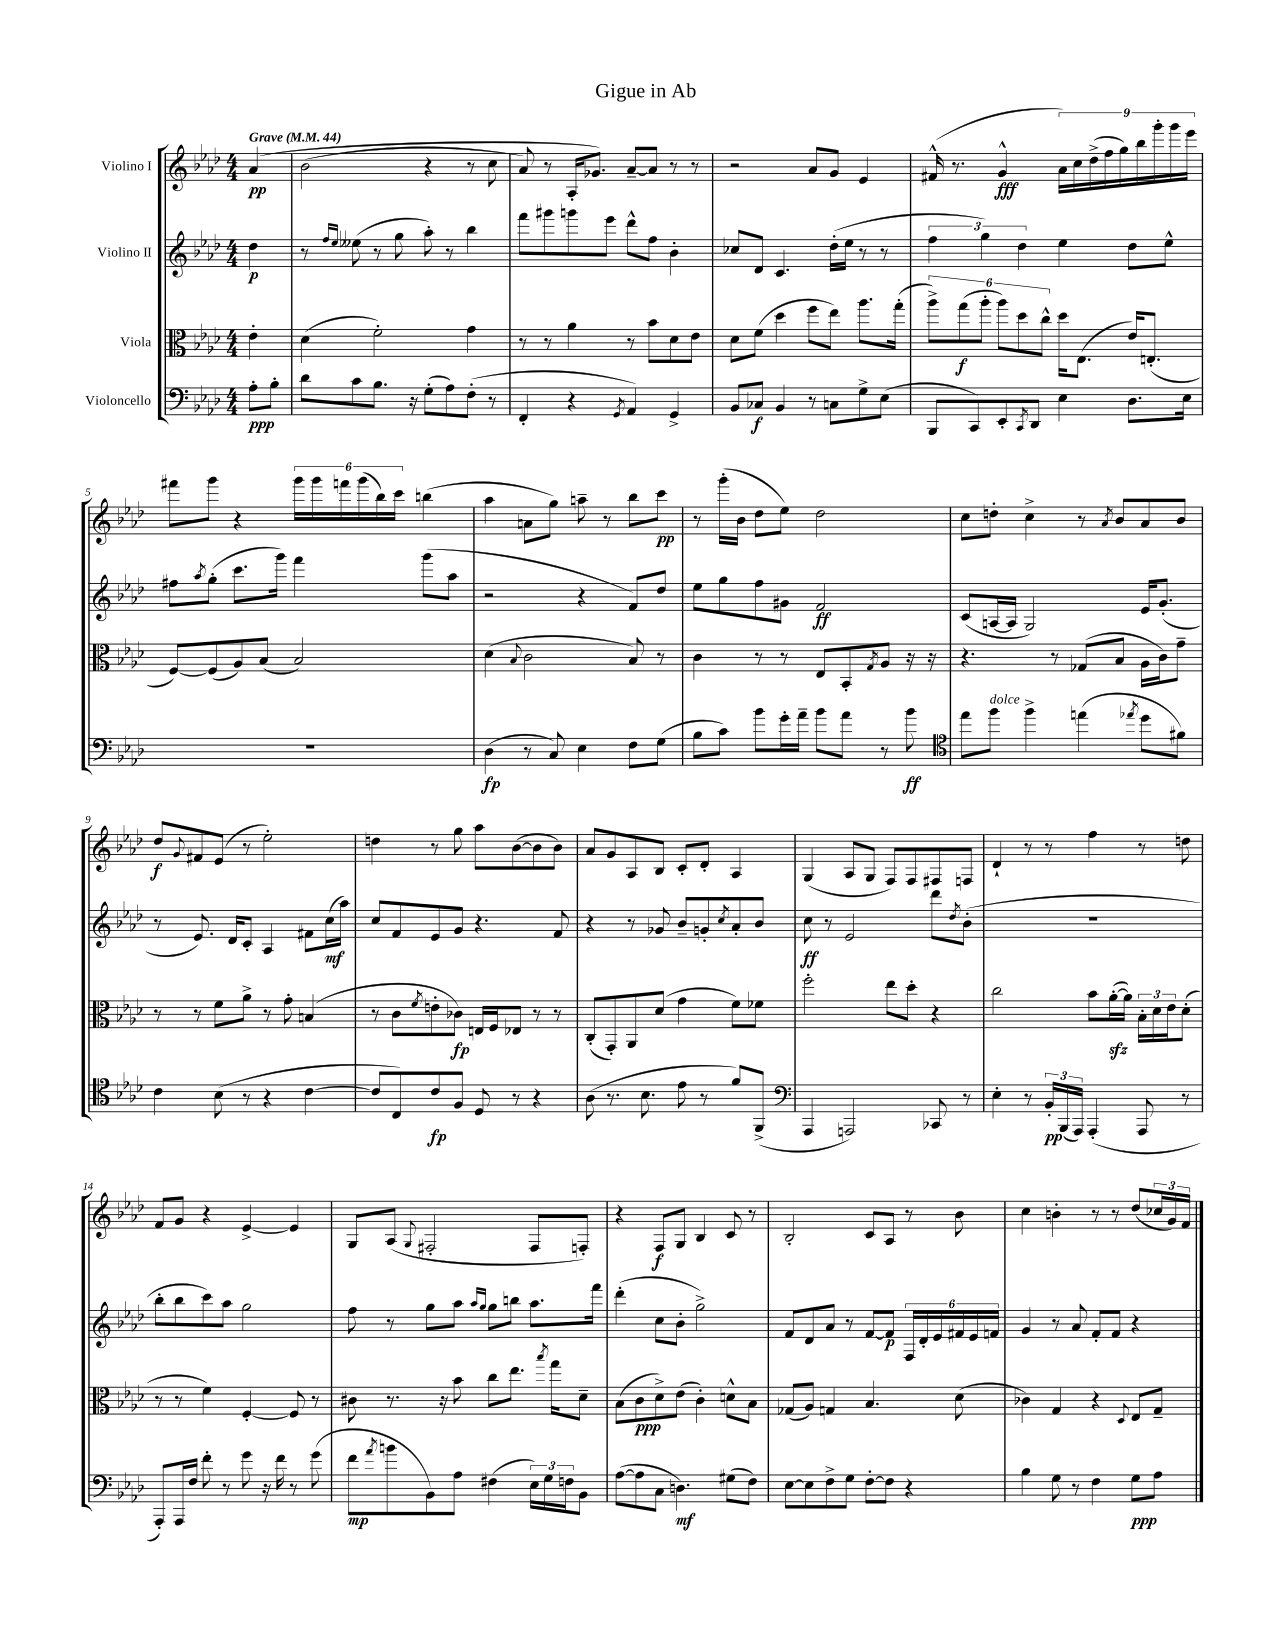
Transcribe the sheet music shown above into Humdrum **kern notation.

**kern	**kern	**kern	**kern
*staff4	*staff3	*staff2	*staff1
*clefF4	*clefC3	*clefG2	*clefG2
*k[b-e-a-d-]	*k[b-e-a-d-]	*k[b-e-a-d-]	*k[b-e-a-d-]
*M4/4	*M4/4	*M4/4	*M4/4
*MM44	*MM44	*MM44	*MM44
8A-'	4e-'	4dd-	&(4a-
8B-'	.	.	.
=	=	=	=
8d-	(4d-	8r	(2b-
.	.	16qqff	.
.	.	16qqee-	.
8c	.	(8ee--	.
8.B-	2f')	8r	.
.	.	8gg	.
16r	.	.	.
(8G'	.	8aa-')	4r
8A-)	.	8r	.
(8F'	4g	4bb-	8r
8r	.	.	8cc
=	=	=	=
4FF'	8r	8fff	8a-)
.	8r	8ggg#	8r
4r	4a-	8ggg	16A-'
.	.	.	8.g-&)
.	.	8eee-	.
8qGG	.	.	.
4AA-)	8r	8ddd-^^	[8a-~
.	8b-	8ff	8a-]
4GG^	8d-	4b-'	8r
.	8e-	.	8r
=	=	=	=
8BB-	8d-	8cc-	2r
8C-	(8f	8d-	.
4BB-	4dd-	4.c	.
8r	8ff	.	8a-
8C	8ee-)	(16dd-'	8g
.	.	16ee-	.
8G^	8.aa-	8r	4e-
(8E-	.	8r	.
.	(16gg'	.	.
=	=	=	=
8BBB-	12aa-^)	6ff	(16f#^^
.	.	.	8.r
.	(12gg	.	.
8CC)	.	.	.
.	12aa-'	6gg)	.
8EE-'	12aa-)	.	4g^^
.	12dd-	6dd-	.
8qCC	.	.	.
8DD-	.	.	.
.	12cc^^	.	.
4E-	16dd-	4ee-	18a-)
.	.	.	18cc
.	(8.E-	.	.
.	.	.	(18dd-^
.	.	.	18ff
.	.	.	18gg)
8.D-	16e-)	8dd-	.
.	.	.	18bb-
.	(8.E'	.	.
.	.	.	18ggg'
.	.	8ee-^^	.
.	.	.	18ggg
16E-	.	.	.
.	.	.	18eee-
=	=	=	=
1r	[8F)	8ff#	8fff#
.	.	8qaa-	.
.	(8F]	(8gg'	8ggg
.	8A-)	8.ccc	4r
.	(8B-	.	.
.	.	16ggg)	.
.	2B-)	4fff	24ggg
.	.	.	24ggg
.	.	.	24fff
.	.	.	(24ggg
.	.	.	24bb-)
.	.	.	24ccc
.	.	(8ggg	(4bb
.	.	8aa-	.
=	=	=	=
(4D-	(4d-	2r	4aa-
.	8qqB-	.	.
8r	2c	.	8a
8C)	.	.	8gg)
4E-	.	4r	8aa~
.	.	.	8r
8F	8B-)	8f)	8bb-
(8G	8r	8dd-	8ccc
=	=	=	=
8B-	4c	8ee-	8r
8c)	.	8gg	(16ggg'
.	.	.	16b-
8b-	8r	8ff	8dd-
16g'	8r	8g#	8ee-)
16a-~	.	.	.
8b-	8E-	2f	2dd-
8a-	8BB-'	.	.
.	8qG	.	.
8r	8A-	.	.
8b-	16r	.	.
.	16r	.	.
=	=	=	=
*clefC4	*	*	*
8ee-	4.r	(8c	8cc
8ff	.	[16A	8dd'
.	.	16A]	.
4ff^	.	2G)	4cc^
.	8r	.	.
(4ee	(8G-	.	8r
.	.	.	8qa-
.	8B-	.	8b-
8qee-	.	.	.
8dd-	16A-	16e-	8a-
.	16c)	(8.g'	.
8f#)	8g~	.	8b-
=	=	=	=
4c	8r	8r	8dd-
.	.	.	8qqg
.	8r	8.e-)	8f#
(8B-	8f	.	(8e-
.	.	16d-	.
8r	8a-^	8c'	8r
4r	8r	4A-	2ee-')
.	8g'	.	.
[4c	(4B	8f#	.
.	.	(16cc	.
.	.	16aa-)	.
=	=	=	=
8c]	8r	8cc	4dd
8C)	8c	8f	.
.	8qf	.	.
8c	8e'	8e-	8r
8F	8c-)	8g	8gg
8D-	16E	4.r	8aa-
.	16F	.	.
8r	8E-	.	([8b-
4r	8r	.	8b-]
.	8r	8f	8b-)
=	=	=	=
(8A-	(8C'	4r	8a-
8.r	8GG')	.	8g
.	8AA-	8r	8A-
8.B-	.	.	.
.	(8d-	8g-	8B-
8e-	4g	8b-~	8c'
8r	.	8g'	8d-'
.	.	8qcc	.
8f)	8f)	8a-'	4A-
(8FF^	8f-	8b-	.
=	=	=	=
*clefF4	*	*	*
4AAA-	2ff'	8cc	(4G
.	.	8r	.
2AAA)	.	2e-	8A-
.	.	.	8G
.	8ee-	.	8F)
.	8dd-'	.	8F
8CC-	4r	8ddd-	8F#
.	.	8qdd-	.
8r	.	(8b-'	8F
=	=	=	=
4E-'	2cc	1r	4d-`
8r	.	.	8r
24BB-'	.	.	8r
(24BBB-	.	.	.
24AAA-)	.	.	.
(4AAA-'	8b-	.	4ff
.	([16a-'	.	.
.	16a-])	.	.
8AAA-	24B-'	.	8r
.	24d-	.	.
.	24e-	.	.
8r	(8d-'	.	8dd
=	=	=	=
8AAA-')	8r	8bb-'	8f
16AAA-	8r	8bb-	8g
16F	.	.	.
8f'	4f)	8ccc)	4r
8r	.	8aa-	.
8g	[4F'	2gg	[4e-^
16r	.	.	.
16f	.	.	.
8r	8F]	.	4e-]
(8g	8r	.	.
=	=	=	=
8f	8c#	8ff	8G
8qa-	.	.	.
8b	8.r	8r	(8A-
.	.	.	8qqG
8BB-)	.	8gg	2F#'
.	16r	.	.
8A-	8b-	8aa-	.
.	.	16qqaa-	.
.	.	16qqgg	.
(4F#	8cc	8gg	.
.	8.ee-	8bb	.
24E-)	.	8.aa-	8F#
24G	.	.	.
.	8qbb-	.	.
.	16gg	.	.
24F	.	.	.
8BB-	8d-~	.	8F')
.	.	16fff	.
=	=	=	=
([8A-	(8B-	(4ddd-'	4r
8A-]	8c	.	.
8C	8d-^)	8cc	8F
4.D)	(8e-	8b-'	8G
.	4c')	2gg^)	4B-
(8G#	8d^^	.	8c
8F)	8B-	.	8r
=	=	=	=
[8E-	(8G-	8f	2B-'
8E-]	8A-)	8d-	.
8F^	4G	8a-	.
8G	.	8r	.
[8F'	4.B-	[8f	8c
8F]	.	8f]	8A-
4r	.	24F	8r
.	.	24d-'	.
.	.	24e-	.
.	(8d-	24f#	8b-
.	.	24e-	.
.	.	24f	.
=	=	=	=
4B-	4c-)	4g	4cc
8G	4G	8r	4b'
8r	.	8a-	.
4F	4r	8f'	8r
.	.	8f	8r
.	8qqD-	.	.
8G	8E-	4r	(8dd-
8A-	8G~	.	24cc-
.	.	.	24g)
.	.	.	24f
==	==	==	==
*-	*-	*-	*-
